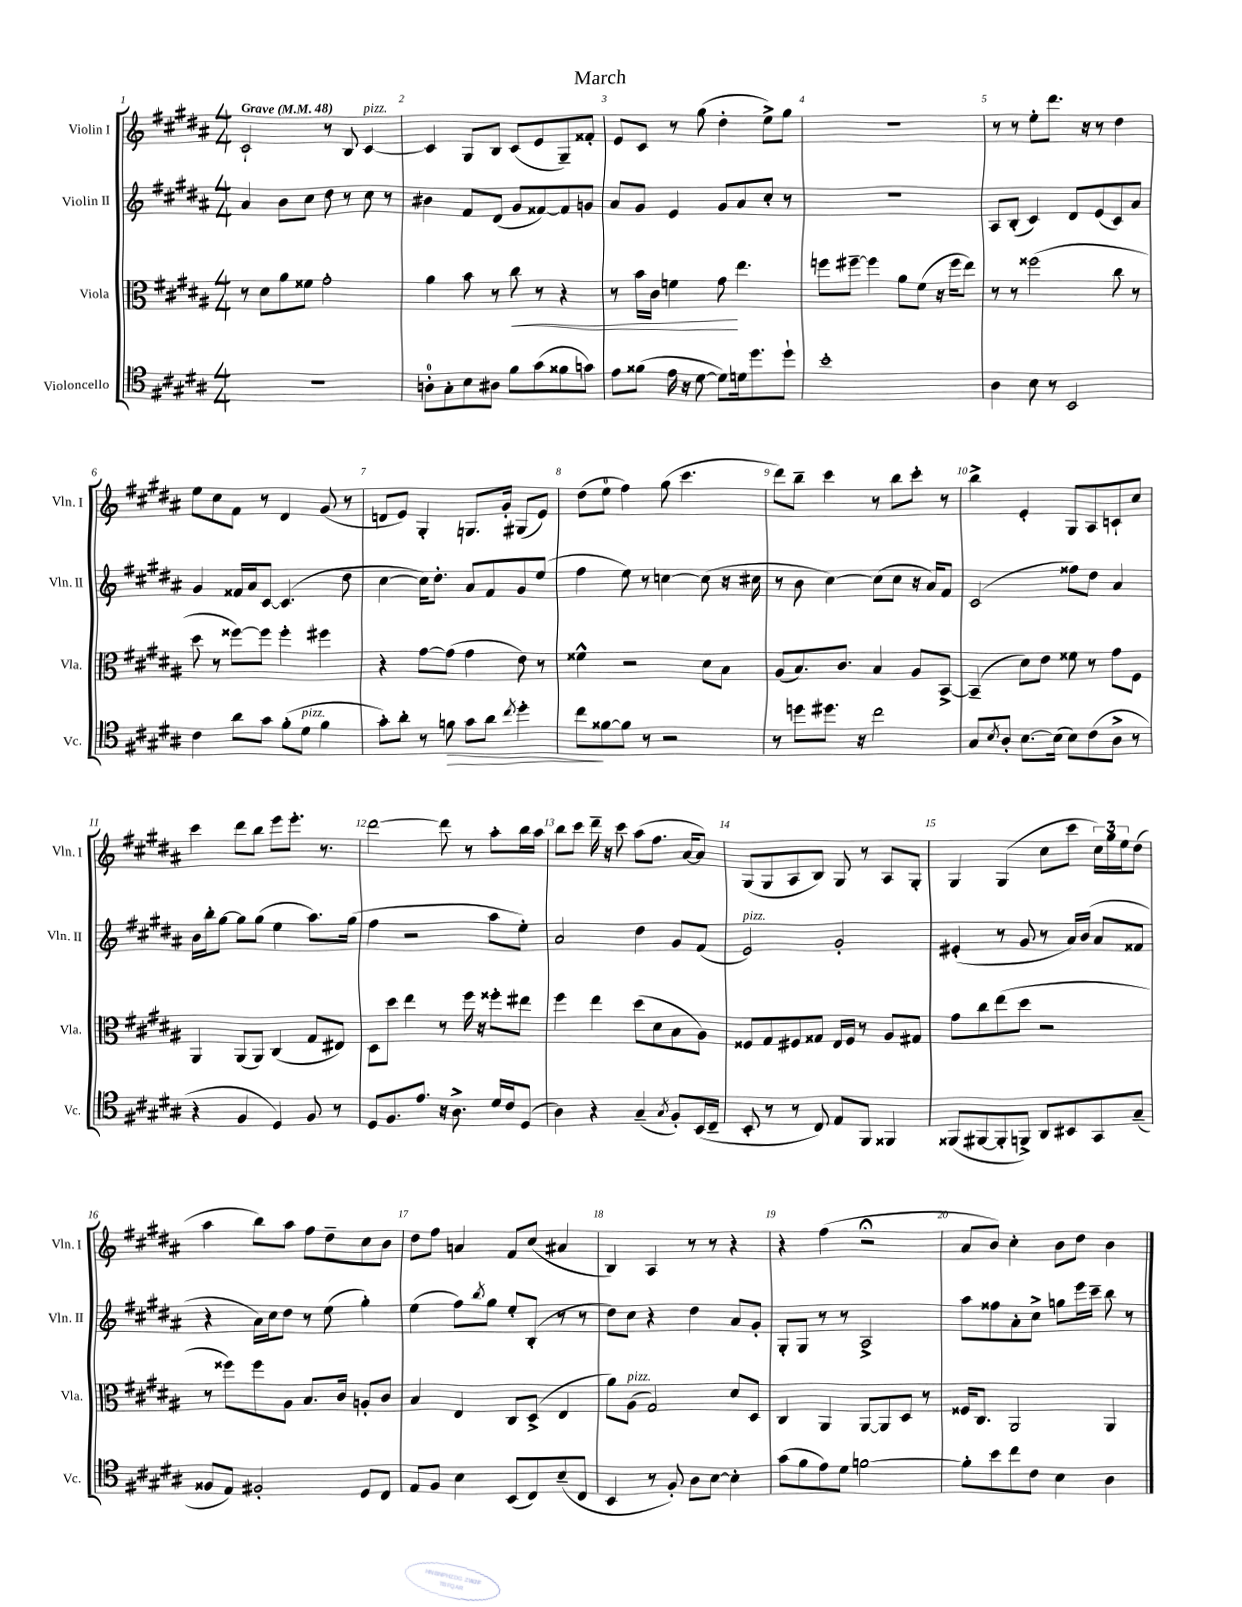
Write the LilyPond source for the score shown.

\header { title = "March" }
<<
\new StaffGroup <<
\new Staff = "s0" \with { instrumentName = "Violin I" shortInstrumentName = "Vln. I" } {
    \clef treble \key b \major \numericTimeSignature \time 4/4 \tempo "Grave" 4 = 48
    cis'2-! r8 b8 cis'4~^\markup { \italic "pizz." } |
    cis'4 gis8 b8 cis'8( e'8 gis8--) fisis'8-. |
    e'8 cis'8 r8 gis''8( dis''4-. e''8->) gis''8 |
    r1 |
    r8 r8 e''8-. dis'''8. r16 r8 dis''4 |
    e''8 cis''8 fis'8 r8 dis'4 gis'8( r8 |
    d'8 e'8) gis4-. g8. gis'16-. gis8( e'8) |
    dis''8( e''8-0 fis''4) gis''8( cis'''4. |
    dis'''8) b''8-- cis'''4 r8 b''8 cis'''8-. r8 |
    b''4-> e'4-. gis8 ais8 c'8-! cis''8 |
    cis'''4 dis'''8 b''8 e'''8 e'''8.-. r8. |
    dis'''2~ dis'''8 r8 ais''8-. b''16 ais''16 |
    b''8 cis'''8 dis'''16-- r16 cis'''8 ais''8( fis''8. ais'16~ ais'8) |
    gis8( gis8 ais8 b8) gis8 r8 ais8 gis8-. |
    gis4 gis4( cis''8 cis'''8 \tuplet 3/2 { cis''16) gis''16 e''16 } dis''8( |
    ais''4 b''8) ais''8 fis''8 dis''8-- cis''8 b'8 |
    dis''8 fis''8 a'4 fis'8 cis''8( ais'4 |
    b4) ais4 r8 r8 r4 |
    r4 fis''4( r2\fermata |
    ais'8 b'8) cis''4-. b'8 dis''8 b'4 \bar "|." |
}
\new Staff = "s1" \with { instrumentName = "Violin II" shortInstrumentName = "Vln. II" } {
    \clef treble \key b \major \numericTimeSignature \time 4/4
    ais'4 b'8 cis''8 dis''8 r8 cis''8 r8 |
    bis'4 fis'8 dis'8( gis'8 fisis'8~) fisis'8 g'8 |
    ais'8 gis'8 e'4 gis'8 ais'8 cis''8-. r8 |
    R1 |
    ais8 b8-.( cis'4) dis'8 e'8( cis'8) ais'8 |
    gis'4 fisis'16 ais'16 cis'8~ cis'4.( dis''8 |
    cis''4~ cis''16) dis''8.-. ais'8 fis'8 gis'8 e''8( |
    fis''4 e''8) r8 c''4~ c''8( r16 cis''16 |
    r8 b'8 cis''4~) cis''8( cis''8 r16 ais'16) fis'8 |
    cis'2( fisis''8) dis''8 ais'4 |
    b'16 b''16-. gis''8~ gis''8 gis''8( e''4 ais''8.) gis''16( |
    fis''4 r2 ais''8 e''8-.) |
    ais'2 dis''4 gis'8 fis'8( |
    e'2^\markup { \italic "pizz." }) gis'2-. |
    eis'4-.( r8 gis'8 r8 ais'16) b'16( ais'8 fisis'8 |
    r4 ais'16) cis''16 dis''8 r8 e''8( gis''4-.) |
    e''4( fis''8) \acciaccatura { b''8 } gis''8 e''8-. b8-.( r8 r8 |
    dis''8) cis''8 r4 dis''4 ais'8 gis'8-. |
    gis8-. gis8 r8 r8 ais2-> |
    ais''8 fisis''8 ais'8-. cis''8-> g''8 e'''16 cis'''16-- b''8 r8 \bar "|." |
}
\new Staff = "s2" \with { instrumentName = "Viola" shortInstrumentName = "Vla." } {
    \clef alto \key b \major \numericTimeSignature \time 4/4
    r8 dis'8 ais'8 fisis'8 gis'2-. |
    ais'4 b'8 r8 cis''8\< r8 r4 |
    r8 b'16 cis'16 f'4 gis'8\! e''4. |
    f''8 fis''8~-- fis''4 ais'8 fis'8( r16 fis''16 e''8) |
    r8 r8 fisis''2( cis''8 r8 |
    dis''8 r8 fisis''8~) fisis''8 fisis''4-. fis''4 |
    r4 gis'8~ gis'8( gis'4 e'8) r8 |
    fisis'4-^ r2 dis'8 b8 |
    ais8( b8.) cis'8. b4 ais8 b,8~-> |
    b,4--( dis'8) e'8 fisis'8 r8 gis'8 fis8 |
    ais,4 ais,8( ais,8) cis4( gis8 eis8) |
    dis8 dis''8 e''4 r8 fis''16 r16 fisis''8-. eis''8 |
    fis''4 e''4 dis''8( dis'8 b8 ais8) |
    fisis8 gis8 fis8 gisis8 e16 fis16 r8 ais8 gis8 |
    gis'8 cis''8 e''8( dis''8 r2 |
    r8 fisis''8) fisis''8 ais8 b8. cis'16 a8-. cis'8 |
    b4 e4 cis8 dis8->( e4 |
    ais'8) ais8^\markup { \italic "pizz." }( gis2) dis'8 dis8 |
    cis4 ais,4 ais,8~ ais,8 dis8 r8 |
    fisis16 cis8. ais,2 ais,4 \bar "|." |
}
\new Staff = "s3" \with { instrumentName = "Violoncello" shortInstrumentName = "Vc." } {
    \clef tenor \key b \major \numericTimeSignature \time 4/4
    R1 |
    a8-0-. gis8-. b8 ais8 fis'8 gis'8( fisis'8 g'8) |
    e'8 fisis'8( e'16 r16 dis'8~ dis'8) d'16 dis''8. dis''8-! |
    b'1-. |
    ais4 b8 r8 b,2 |
    cis'4 ais'8 gis'8 fis'8-.( dis'8^\markup { \italic "pizz." } fis'4 |
    gis'8-.) ais'8-. r8 f'8\> gis'8 ais'8 \acciaccatura { cis''8 } dis''4-. |
    cis''8\! fisis'8~ fisis'8 r8 r2 |
    r8 d''8 dis''8. r16 cis''2 |
    gis8 \acciaccatura { b8 } ais8-. b8.~ b16( b8) cis'8( ais8-> r8 |
    r4 fis4 dis4) fis8 r8 |
    dis8 fis8. e'8. r16 ais8.-> dis'16 cis'16 dis8( |
    ais4) r4 gis4--( \acciaccatura { gis8 } fis8-.) b,16( cis16-- |
    b,8-. r8 r8 cis8) e8 fis,8 fisis,4 |
    fisis,8( fis,8~ fis,8-. f,8->) ais,8 bis,8 gis,8 gis8--( |
    fisis8 e8) fis2-. dis8 cis8 |
    e8 fis8 b4 b,8( cis8) b8--( cis8 |
    b,4 r8 fis8-.) ais8 b8~ b4-. |
    gis'8( fis'8 e'8) dis'8 f'2~ |
    f'8-. b'8 cis''8 cis'8 b4 ais4 \bar "|." |
}
>>
>>
\layout { \context { \Score \override BarNumber.break-visibility = ##(#f #t #t) barNumberVisibility = #all-bar-numbers-visible } }
